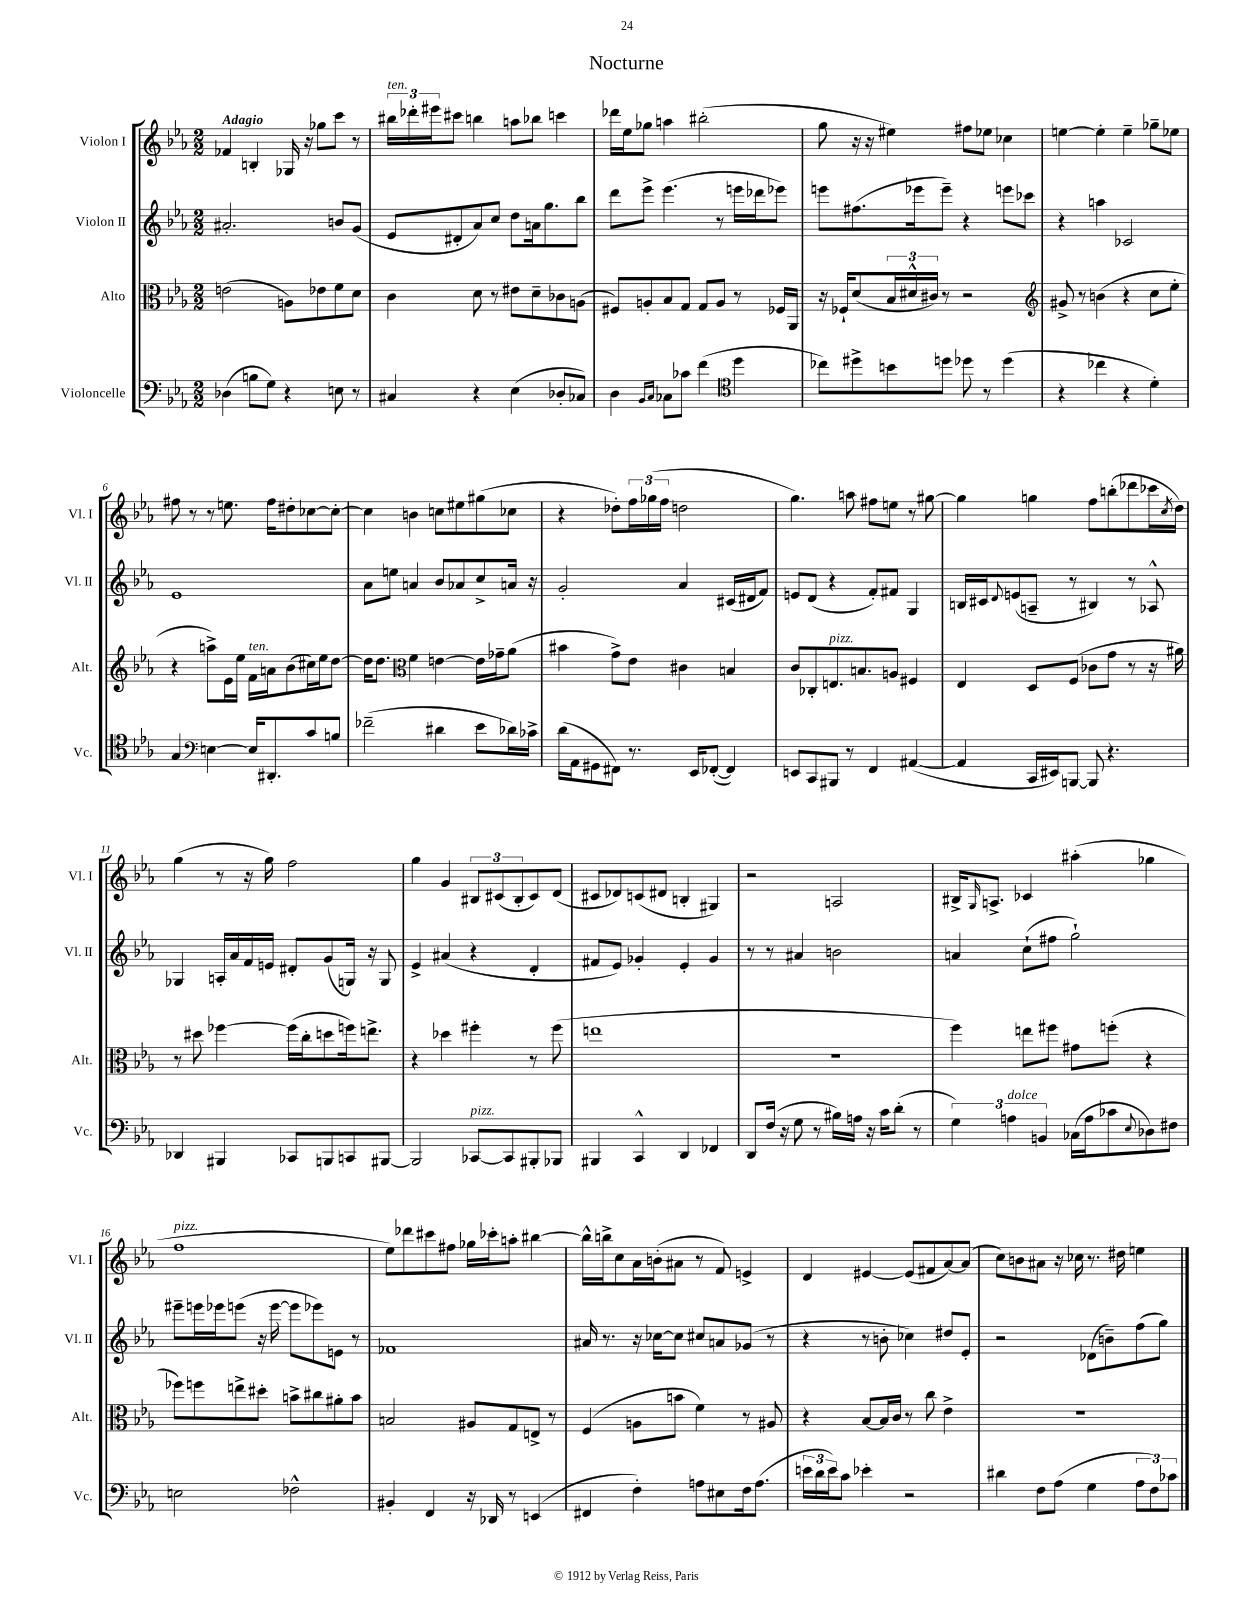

**kern	**kern	**kern	**kern
*part4	*part3	*part2	*part1
*staff4	*staff3	*staff2	*staff1
*I"Violoncelle	*I"Alto	*I"Violon II	*I"Violon I
*I'Vc.	*I'Alt.	*I'Vl. II	*I'Vl. I
*clefF4	*clefC3	*clefG2	*clefG2
*k[b-e-a-]	*k[b-e-a-]	*k[b-e-a-]	*k[b-e-a-]
*M2/2	*M2/2	*M2/2	*M2/2
=1	=1	=1	=1
!	!	!	!LO:TX:a:B:t=Adagio
(4D-X\	(2en\	2.a#X'/	4f-X/
8Bn\L	.	.	4Bn'/
8G\J)	.	.	.
4r	8An\L)	.	16G-X/
.	.	.	16r
.	8e-X\	.	8gg-X\L
8En\	8f\	8bn/L	8ccc\J
8r	8d\J	(8g/J	8r
=2	=2	=2	=2
!	!	!	!LO:TX:a:i:t=ten.
4C#X/	4c\	8e-/L	24bb#X\LL
.	.	.	24ddd-X'\
.	.	.	24eee#X\J
.	.	8d#X'/	8ccc#X\J
4r	8d\	8a-/)	4bbn\
.	8r	8cc/J	.
(4E-\	8e#X\L	8dd\L	8aan\L
.	8d~\	16an\k	8bb-X\J
.	.	8.gg\	.
8D-X'/L	8c-X\	.	4cccn\
8C-X/J)	(8An\J	8bb-\J	.
=3	=3	=3	=3
4D\	8F#X/L)	8ddd\L	16ddd-X\LL
.	.	.	16ee-\J
.	8An'/	8eee-^\J	8gg-X\J
16qqBB-/LL	.	.	.
16qqC/JJ	.	.	.
8C-X\L	8B-/	(4.eee-\	4aan\
8c-X\J	8G/J	.	.
(4f\	8G/L	.	(2bb#X'\
.	8A/J	8r	.
*clefC4	*	*	*
4dd\	8r	16eeen\LL	.
.	.	16ddd-X\J	.
.	16F-X/LL	8eee-X\J)	.
.	16AA-/JJ	.	.
=4	=4	=4	=4
8cc-X\L)	16r	8eeen\L	8gg\
.	16F-X`/KL	.	.
8dd#X^\	(8d/	(8.ff#X\	16r
.	.	.	16r
8bn\	24B-/L	.	4ee#X\)
.	24d#X^^/	.	.
.	.	16eee-X\k	.
.	24c#X/JJ)	.	.
8ddn\J	8r	8eee-~\J)	.
8dd-X\	2r	4r	8ff#X\L
8r	.	.	8ee-X\J
(4dd-\	.	8eeen\L	4cc-X\
.	.	8ccc-X\J	.
=5	=5	=5	=5
*	*clefG2	*	*
4r	8g#X^/	4r	[4een\
.	8r	.	.
4cc-X\	(4bn\	4aan\	4ee'\]
4r	4r	2c-X/	4ee~\
4d'\)	8cc\L	.	8gg-X~\L
.	8ee-'\J	.	8ee-X\J
!!LO:LB:g=z
=6	=6	=6	=6
4G/	4r	1e-	8ff#X\
.	.	.	8r
*clefF4	*	*	*
[4En\	8aan^\L)	.	8r
.	16e-\L	.	8.een\
.	16ee-\JJ	.	.
!	!LO:TX:a:i:t=ten.	!	!
16E/KL]	16f\LL	.	.
8.DD#X'/	16an\J	.	16ff#\KL
.	(8b-\	.	8dd#X'\
8c/	16cc#X\L)	.	[8cc-X\
.	16ee-\J	.	.
8Bn/J	[8dd\J	.	8cc-'\J_
=7	=7	=7	=7
(2f-X~\	16dd\KL]	8a-\L	4cc-\]
.	8.dd\J	.	.
.	.	8een\J	.
*	*clefC3	*	*
.	4f\	4an/	4bn\
4d#X\	[4en\	8b-/L	8ccn\L
.	.	8a-X/	8ee#X\
8e-\L	16e\LL]	8cc^/	(8gg#X\
.	16g-X~\J	.	.
16d-X\L)	(8a-\J	16an/Jk	8cc-X\J
16c-X^\JJ	.	16r	.
=8	=8	=8	=8
(16d\LL	4b#X\	2g'/	4r
16AA-\J	.	.	.
8GG#X\	.	.	.
8FF#X\J)	8g^\L)	.	8dd-X'\L)
8.r	8e-\J	.	24ff\L
.	.	.	(24gg-X\
.	.	.	24ff\JJ
.	4c#X\	4a-/	2ddn\
16EE-/KL	.	.	.
([8FF-X'/J	.	.	.
4FF-/])	4Bn/	(16c#X/LL	.
.	.	16d#X/J	.
.	.	8f/J)	.
=9	=9	=9	=9
8EEn/L	8c/L	8en/L	4.gg\)
8CC/	8C-X'/	(8d/J	.
!	!LO:TX:a:i:t=pizz.	!	!
8BBB#X/J	8.En/	4r	.
8r	.	.	8aan\
.	8.Bn/	.	.
4FF/	.	8f'/L)	8ff#X\L
.	8An/J	8f#X/J	8een\J
([4AA#X/	4F#X/	4G/	8r
.	.	.	[8gg#X\
=10	=10	=10	=10
4AA#/]	4E-/	16Bn/LL	4gg#\]
.	.	16c#X/J	.
.	.	8qqd/	.
.	.	(8en/	.
16CC/LL	8D/L	8An~/J	4ggn\
16EE#X/J)	.	.	.
[8BBBn/J	(8F/J	8r	.
8BBB/]	8c-X\L	4B#X/)	8ff\L
4.r	8g\J	.	(8bbn'\
.	8r	8r	8ddd-X\
.	16r	8A-X^^/	16ccc-X\L
.	.	.	8qcc/
.	16a#X\)	.	16dd\JJ)
!!LO:LB:g=z
=11	=11	=11	=11
4DD-X/	8r	4G-X/	(4gg\
.	8dd#X\	.	.
4BBB#X/	[4ff-X\	16An'/LL	8r
.	.	16a-/	.
.	.	16f/	16r
.	.	16en/JJ	16gg\)
8CC-X/L	(16ff-\LL]	8d#X'/L	2ff\
.	16cc'\J	.	.
8BBBn/	8ddn\	(8g/	.
8CCn/	16ffn\k)	16Gn/Jk)	.
.	8.een^\J	16r	.
[8BBB#X/J	.	8G/	.
=12	=12	=12	=12
2BBB#/]	4r	4e-^/	4gg\
.	4dd-X\	(4a#X/	4g/
!LO:TX:a:i:t=pizz.	!	!	!
[8CC-X/L	4ff#X'\	4r	12B#X/L
.	.	.	(12c#X/
8CC-/]	.	.	.
.	.	.	12B#'/
8BBB#X'/	8r	4d'/	8c#/)
8BBB-X/J	(8ff#\	.	(8d/J
=13	=13	=13	=13
4BBB#X/	1een	8f#X/L	8c#X/L
.	.	8e-/J)	8d-X/)
4CC^^/	.	4g-X'/	(8cn/
.	.	.	8d#X/J
4DD/	.	4e-'/	4Bn'/
4FF-X/	.	4g-/	4G#X/)
=14	=14	=14	=14
8DD/L	1r	8r	2r
(16F/Jk	.	8r	.
16r	.	.	.
8G\	.	4a#X/	.
8r	.	.	.
16B#X\LL)	.	2bn\	2An/
16An\JJ	.	.	.
16r	.	.	.
16c\KL	.	.	.
(8d'\J	.	.	.
8r	.	.	.
=15	=15	=15	=15
6G\)	4ff\)	4an/	16B#X^/KL
.	.	.	16qqG/
.	.	.	8.An^/J
!LO:TX:a:i:t=dolce	!	!	!
6An\	.	.	.
.	8een\L	(8cc`\L	4c-X/
6BBn/	.	.	.
.	8ff#X\J	8ff#X\J	.
(16C-X\LL	8g#X\L	2gg`\)	(4aa#X'\
16A\J	.	.	.
8c-X\	(8ffn'\J	.	.
8qqE-/	.	.	.
8D-X\)	4r	.	4gg-X\
8F#X\J	.	.	.
!!LO:LB:g=z
=16	=16	=16	=16
!	!	!	!LO:TX:a:i:t=pizz.
2En\	8ff-X\L)	8eee#X~\L	1ff
.	8ffn\	16eeen\L	.
.	.	16eee-X\J	.
.	8een^\	(8eeen\J	.
.	8dd#X'\J	16r	.
.	.	[16eee\	.
2F-X^^\	8bn^\L	8eee\L]	.
.	8cc#X\	8eee-X\)	.
.	8a#X'\	8en\J	.
.	8b\J	8r	.
=17	=17	=17	=17
4BB#X'/	2Bn/	1f-X	8ee-\L)
.	.	.	8ddd-X\
4FF/	.	.	8ccc#X\
.	.	.	8ff#X\J
16r	8A#X/L	.	16gg-X\LL
16DD-X/	.	.	16ccc-X'\J
8r	8G/	.	8aan'\J
(4EEn/	8En^/J	.	[4bb#X\
.	8r	.	.
=18	=18	=18	=18
4FF#X/	(4F/	16a#X/	16bb#^^\LL]
.	.	8.r	16bbn^\J
.	.	.	8cc\
4F'\)	8An\L	16r	16a-\L
.	.	[16cc-X\KL	(16bn'\J
.	8bn\J	8cc-\J]	8a#X\J
8An\L	4f\)	8cc#X/L	8r
8E#X\	.	8an/	8f/)
16F\k	8r	(8g-X/J	4en^/
(8.A\J	.	.	.
.	8A#X/	8r	.
=19	=19	=19	=19
24en\LL	4r	4r	4d/
24d\	.	.	.
24e\J)	.	.	.
8c\J	.	.	.
4e-X'\	[8B-/L	8r	[4e#X/
.	16B-/L]	8bn'\	.
.	16c/JJ	.	.
2r	8r	4cc-X\)	(8e#/L]
.	8cc\	.	8f#X/
.	4e-^\	8dd#X/L	[8a-/)
.	.	8e-'/J	(8a-/J]
=20	=20	=20	=20
4d#X\	1r	2r	8cc\L)
.	.	.	8bn\
8F\L	.	.	8a#X\J
(8A-\J	.	.	16r
.	.	.	16cc-X\
4G\	.	(8d-X\L	8.r
.	.	8bn~\)	.
.	.	.	16dd#X\
12A-\L	.	(8ff\	4een\
12F\)	.	.	.
.	.	8gg\J)	.
12c-X\J	.	.	.
==	==	==	==
*-	*-	*-	*-
